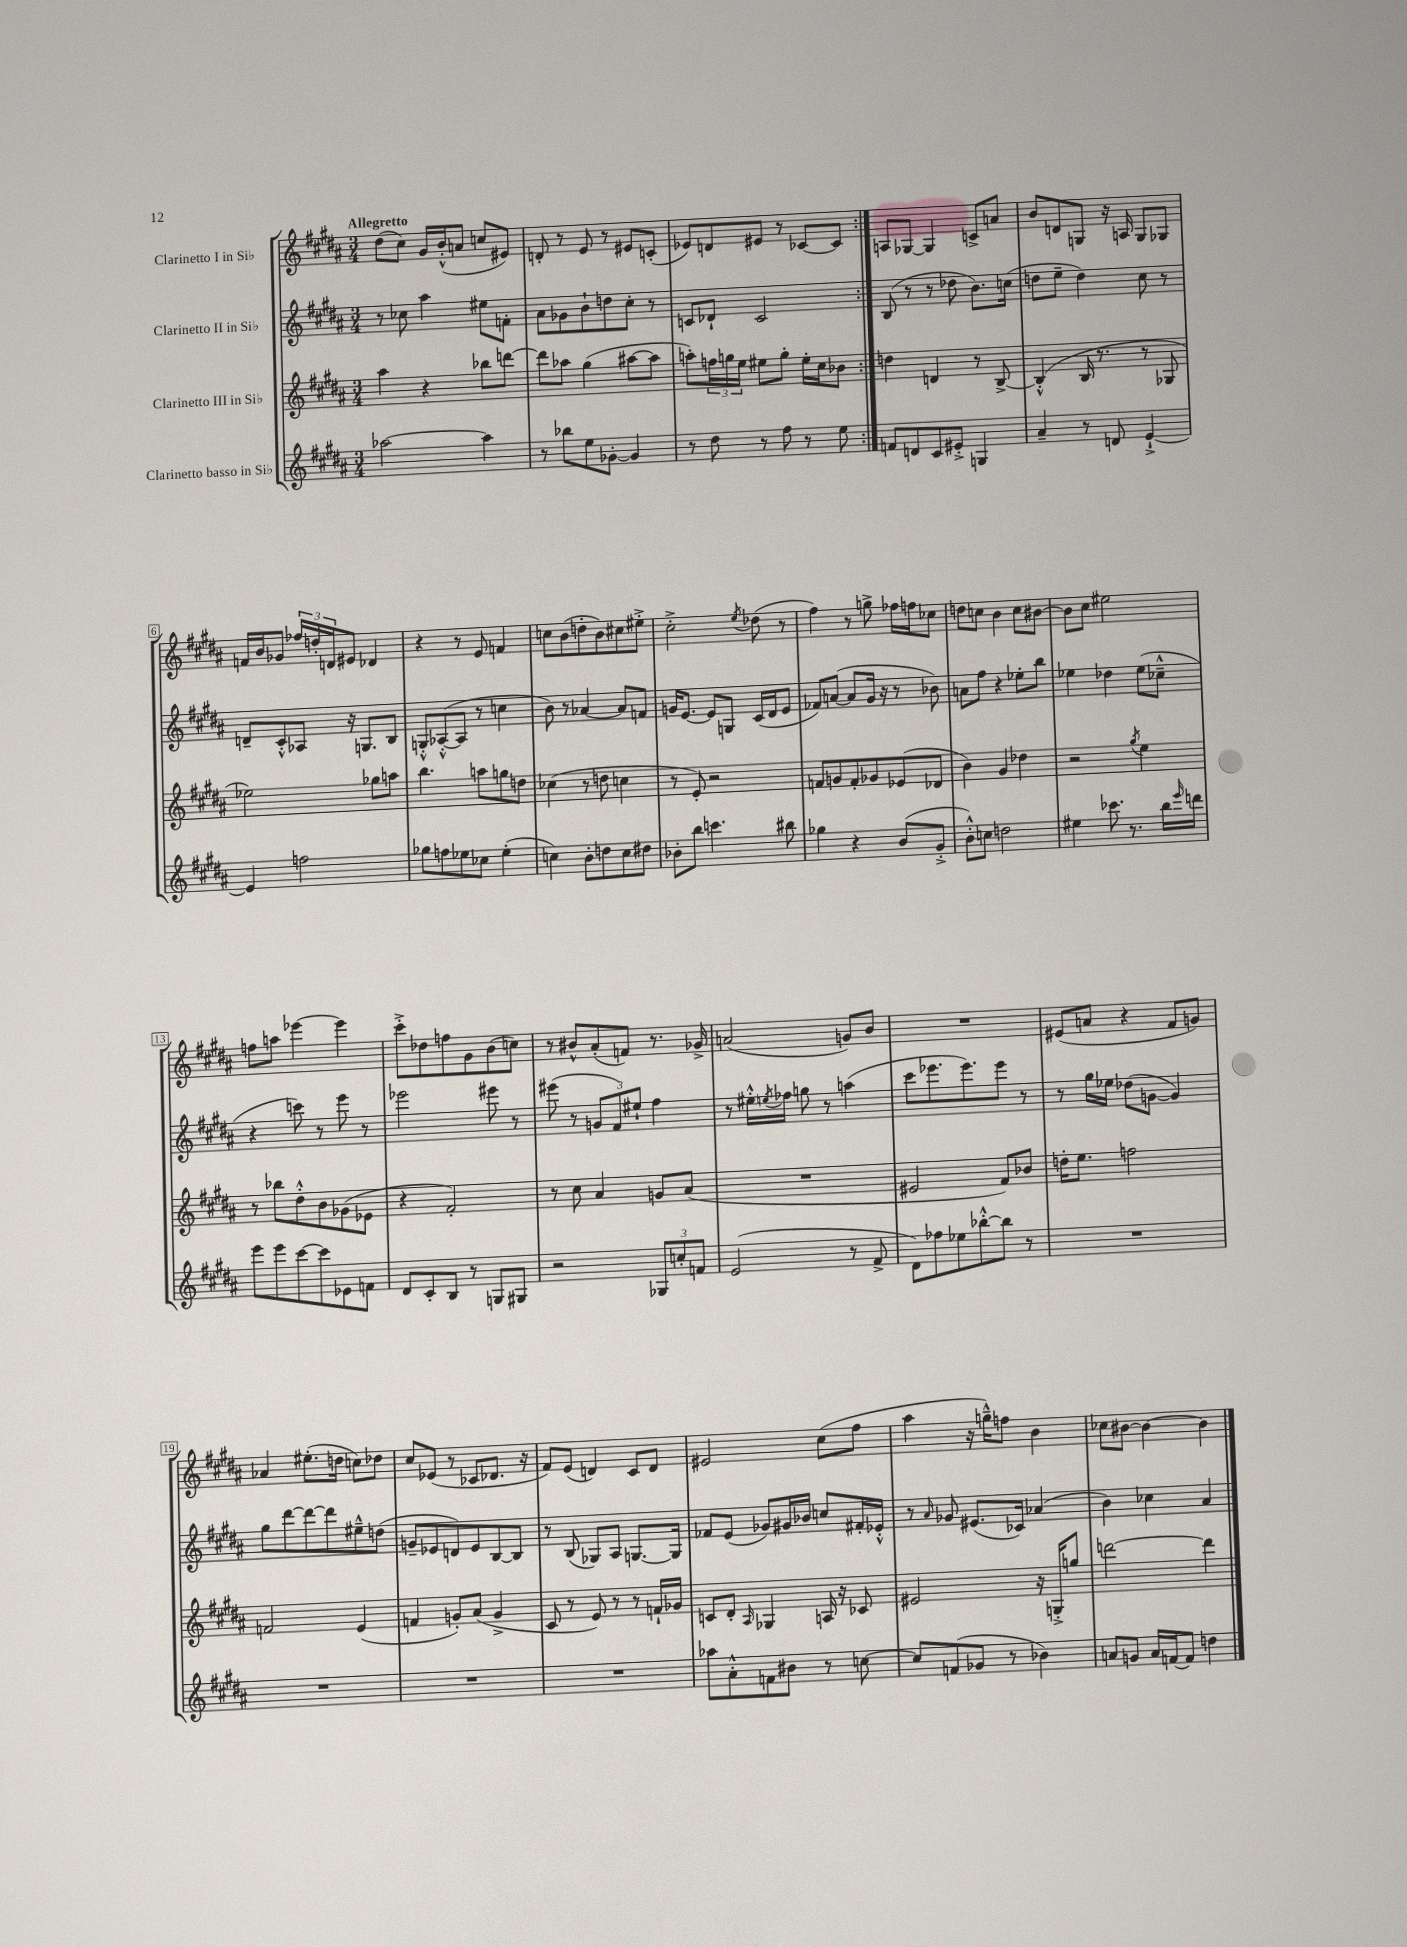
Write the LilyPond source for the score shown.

<<
\new StaffGroup <<
\new Staff = "s0" \with { instrumentName = "Clarinetto I in Sib" } {
    \clef treble \key b \major \numericTimeSignature \time 3/4 \tempo "Allegretto"
    \repeat volta 2 { dis''8( cis''8) gis'16 b'16-.-^( a'8 c''8 eis'8) |
    d'8-. r8 e'8 r8 eis'8 c'8-.( |
    ees'8) d'8 eis'8 r8 ces'8~ ces'8 | }
    a8 ges8~ ges4 c'8-> a'8 |
    b'8 d'8 g8 r16 a16 g8 ges8 |
    f'16 b'16 ges'8 \tuplet 3/2 { fes''16 d''16-. d'16 } eis'8 des'4 |
    r4 r8 e'8 f'4 |
    c''8 b'8( d''8-. b'8) cis''8 eis''8-.-> |
    cis''2-.-> \acciaccatura { e''8 } des''8( r8 |
    fis''4) r8 g''8-> fes''16 f''16 ces''8 |
    d''8 c''8 b'4 c''8 bis'8~ |
    bis'8 cis''8 eis''2 |
    f''8 a''8 ees'''4~ ees'''4 |
    cis'''8-.-> des''8 f''8 gis'8 b'8( c''8) |
    r8 bis'8-^ ais'8-.( f'8) r8. ges'16-> |
    a'2( g'8) b'8 |
    R2. |
    eis'8( a'8 r4 fis'8 g'8) |
    aes'4 eis''8.-.( d''16 c''8) des''8 |
    cis''8 ees'8( r8 ces'8 des'8. r16 |
    fis'8) e'8( d'4) cis'8 d'8 |
    eis'2 cis''8( fis''8 |
    ais''4 r16 g''16---^) f''8 b'4 |
    ces''8 bis'8~ bis'4~ bis'4 \bar "|." |
}
\new Staff = "s1" \with { instrumentName = "Clarinetto II in Sib" } {
    \clef treble \key b \major \numericTimeSignature \time 3/4
    \repeat volta 2 { r8 ces''8 ais''4 eis''8 f'8-. |
    ais'8 ges'8 b'8-! d''8 cis''8-. r8 |
    c'8 des'8-! c'2 | }
    b8( r8 r8 des''8 b'8.) c''16( |
    d''8 e''8-- d''4) cis''8 r8 |
    d'8-- cis'8-.-^ aes8 r16 g8. b8 |
    g8-.-^ aes8~-.-^( aes8 r8 c''4 |
    b'8) r8 aes'4~ aes'8 f'8 |
    g'16 e'8.~ e'8 g8 cis'16( dis'16 e'8 |
    fes'8) a'8~( a'8 gis'16 r16 r8 bes'8) |
    a'8 fis''8 r4 ees''8-. b''8 |
    ees''4 des''4 ees''8( ces''8---^ |
    r4 c'''8) r8 e'''8 r8 |
    ees'''2 eis'''8 r8 |
    eis'''8( r8 \tuplet 3/2 { g'8 fis'8) eis''8-! } fis''4 |
    r8 eis''16-.-^ \acciaccatura { e''8 } fes''16 g''8 r8 a''4( |
    cis'''8 ees'''8. ees'''8.) ees'''8 r8 |
    r8 gis''16 ees''16 des''8( g'8~ g'4) |
    gis''8 dis'''8~ dis'''8~ dis'''8 eis''8---^ d''8( |
    g'8-- ees'8 d'8) ees'8 b8~ b8 |
    r8 b8( ges8) ais8 g8.~ g16 |
    fes'8 e'8( ges'8) gis'16 bes'16 c''8 fis'16-. ees'16-.-^ |
    r8 \grace { ais'16 } ges'8 eis'8.( ces'16) aes'4( |
    b'4) ces''4 ais'4 \bar "|." |
}
\new Staff = "s2" \with { instrumentName = "Clarinetto III in Sib" } {
    \clef treble \key b \major \numericTimeSignature \time 3/4
    \repeat volta 2 { ais''4 r4 bes''8 d'''8~ |
    d'''8 aes''8 gis''4( ais''8~ ais''8 |
    a''8-.) \tuplet 3/2 { f''16 g''16 e''16 } eis''8 g''8-. eis''16-. cis''16 bes'8 | }
    d''4 d'4 r8 b8~-> |
    b4-.-^( b16 r8. r8 ges8 |
    ees''2) ges''8 a''8 |
    b''4. a''8 g''8 d''8 |
    ces''4( r8 d''8 c''4 |
    r8 e'8-.) r2 |
    f'8 g'8 f'8-. ges'8 ees'8( des'8 |
    b'4) gis'4 des''4 |
    r2 \acciaccatura { gis''8 } e''4 |
    r8 bes''8 dis''8-.-^ b'8 ges'8( ees'8 |
    r4 fis'2-.) |
    r8 cis''8 ais'4 g'8 ais'8( |
    R2. |
    eis'2 fis'8) bes'8 |
    d''16-. e''8. f''2 |
    f'2 e'4( |
    f'4 g'8-.) ais'8( g'4-> |
    cis'8 r8 e'8) r8 r8 f'16-! ges'16 |
    c'8 dis'8-. \grace { ais16 } ges4 a16 r16 ces'8 |
    eis'2 r16 g16-.-> g''8 |
    d'''2~ d'''4 \bar "|." |
}
\new Staff = "s3" \with { instrumentName = "Clarinetto basso in Sib" } {
    \clef treble \key b \major \numericTimeSignature \time 3/4
    \repeat volta 2 { aes''2~ aes''4 |
    r8 bes''8 e''8 ges'8~-. ges'4 |
    r8 dis''8 r8 fis''8 r8 e''8 | }
    f'8 d'8 cis'8 eis'8-.-> g4 |
    ais'4-- r8 d'8 e'4~-!-> |
    e'4 f''2 |
    ges''8 f''8 ees''8 ces''8 ees''4-.( |
    c''4) b'8-. d''8 c''8 dis''8 |
    bes'8-. b''8 c'''4. bis''8 |
    ges''4 r4 b'8( gis'8-.-> |
    b'8-.-^) c''8 d''2 |
    eis''4 ces'''8. r8. b''16 \grace { e'''16 } d'''16 |
    e'''8 e'''8 cis'''8~ cis'''8 ees'8 f'8 |
    dis'8 cis'8-. b8 r8 g8 gis8 |
    r2 \tuplet 3/2 { ges8 c''8-. f'8 } |
    e'2( r8 fis'8-> |
    dis'8) fes''8 ees''8 bes''8~-.-^ bes''8 r8 |
    R2. |
    R2. |
    R2. |
    R2. |
    aes''8 ais'8-.-^ f'8 bis'8 r8 c''8~ |
    c''8 f'8( ges'8 r8 bes'4) |
    a'8 g'8 a'16 f'16~ f'8 d''4 \bar "|." |
}
>>
>>
\layout { \context { \Score \override BarNumber.stencil = #(make-stencil-boxer 0.1 0.3 ly:text-interface::print) } }
